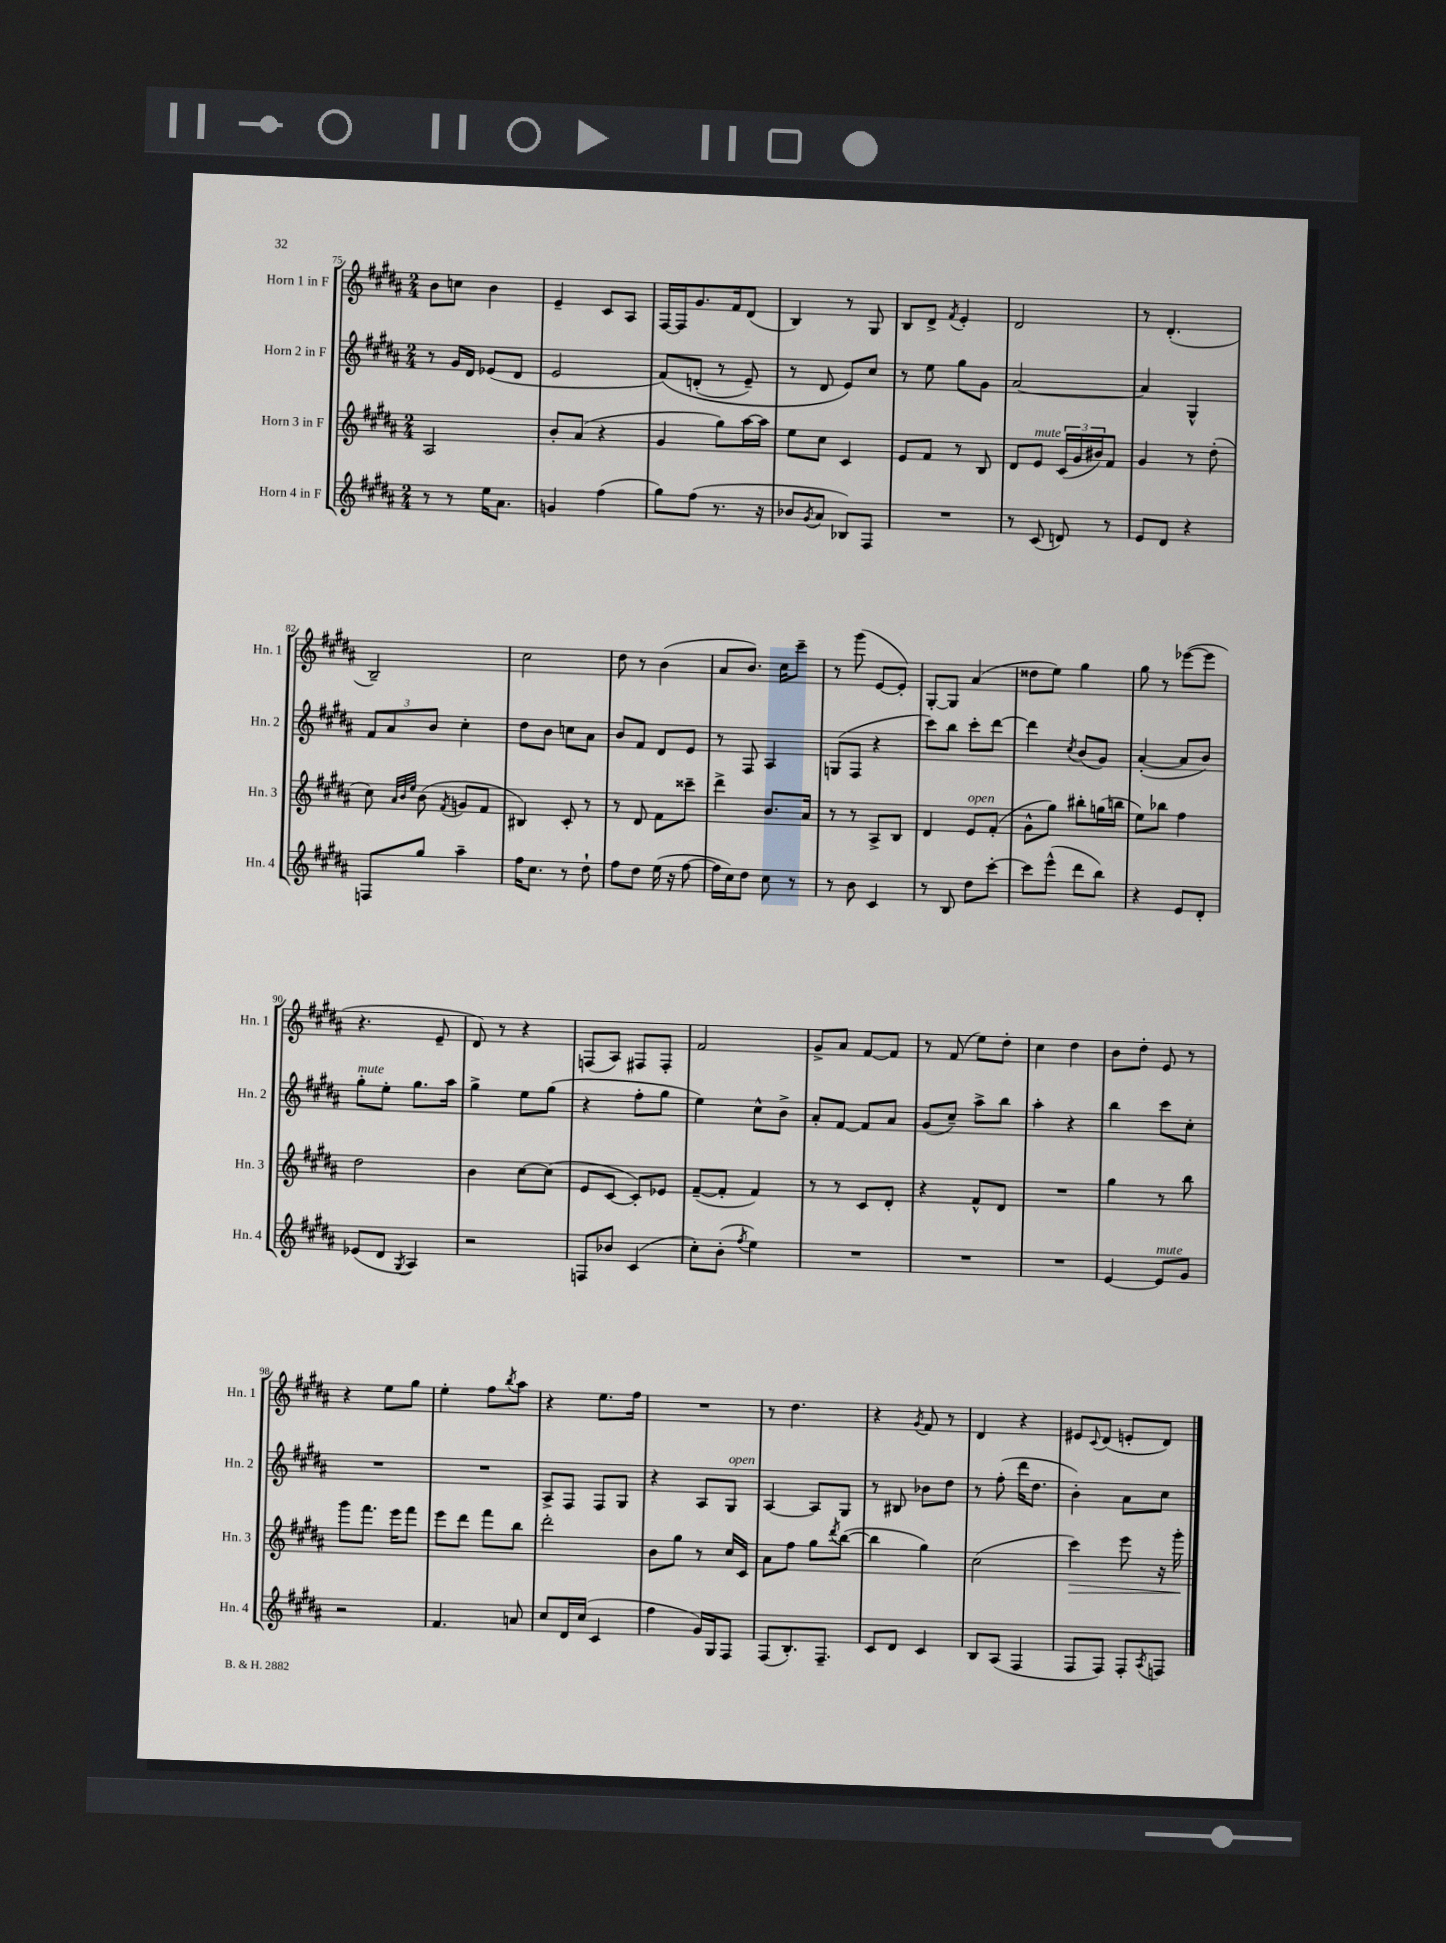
<<
\new StaffGroup <<
\new Staff = "s0" \with { instrumentName = "Horn 1 in F" shortInstrumentName = "Hn. 1" } {
    \clef treble \key b \major \numericTimeSignature \time 2/4
    b'8 c''8 b'4 |
    e'4-- cis'8 ais8 |
    fis16~ fis16 gis'8. fis'16 dis'8( |
    b4) r8 gis8 |
    b8 dis'8-> \acciaccatura { fis'8 } e'4-. |
    dis'2 |
    r8 dis'4.-.( |
    b2--) |
    cis''2 |
    dis''8 r8 b'4( |
    ais'8 b'8.) cis''16 cis'''8-- |
    r8 gis'''8( e'8~ e'8-.) |
    gis8~-. gis8 ais'4( |
    disis''8 e''8) gis''4 |
    gis''8 r8 ees'''8~( ees'''8 |
    r4. e'8-- |
    dis'8) r8 r4 |
    f8( ais8) fis8 fis8-. |
    fis'2 |
    gis'8-> ais'8 fis'8~ fis'8 |
    r8 fis'8( e''8) dis''8-. |
    cis''4 dis''4 |
    b'8 dis''8-. e'8 r8 |
    r4 e''8 gis''8 |
    e''4-. fis''8 \acciaccatura { b''8 } ais''8 |
    r4 e''8. fis''16 |
    R2 |
    r8 dis''4. |
    r4 \acciaccatura { gis'8 } fis'8 r8 |
    dis'4 r4 |
    eis'8 \appoggiatura { cis'8 } dis'8( e'8-. dis'8) \bar "|." |
}
\new Staff = "s1" \with { instrumentName = "Horn 2 in F" shortInstrumentName = "Hn. 2" } {
    \clef treble \key b \major \numericTimeSignature \time 2/4
    r8 gis'16 dis'16 ees'8( dis'8 |
    e'2 |
    fis'8)\( d'8-.( r8 e'8--) |
    r8 dis'8 e'8\) cis''8 |
    r8 e''8 gis''8 gis'8 |
    ais'2~ |
    ais'4 gis4-^ |
    \tuplet 3/2 { fis'8 ais'8 b'8 } cis''4-. |
    dis''8 b'8 c''8 ais'8 |
    b'8 fis'8 dis'8 e'8 |
    r8 fis8 ais4 |
    g8( fis8 r4 |
    cis'''8) b''8 cis'''8-. dis'''8~ |
    dis'''4 \acciaccatura { cis''8 } b'8( gis'8) |
    ais'4~-.( ais'8 b'8) |
    gis''8-.^\markup { \italic "mute" } e''8-. gis''8. ais''16 |
    gis''4-> e''8 gis''8( |
    r4 fis''8-. gis''8 |
    e''4) cis''8-^ b'8-> |
    ais'8-. fis'8~ fis'8 ais'8 |
    gis'8( cis''8--) ais''8-> b''8 |
    ais''4-. r4 |
    b''4 cis'''8 cis''8-. |
    R2 |
    R2 |
    ais8-> fis8 fis8 gis8 |
    r4 ais8 gis8^\markup { \italic "open" } |
    ais4~ ais8 gis8 |
    r8 bis8 bes'8 dis''8 |
    r8 fis''8-.( dis'''16 dis''8. |
    b'4-.) ais'8 cis''8 \bar "|." |
}
\new Staff = "s2" \with { instrumentName = "Horn 3 in F" shortInstrumentName = "Hn. 3" } {
    \clef treble \key b \major \numericTimeSignature \time 2/4
    ais2 |
    b'8-. ais'8( r4 |
    gis'4 gis''8) ais''16~ ais''16 |
    e''8 cis''8 cis'4 |
    e'8 fis'8 r8 b8 |
    dis'8 e'8^\markup { \italic "mute" } \tuplet 3/2 { cis'16( gis'16 bis'16) } fis'8 |
    gis'4 r8 dis''8-.( |
    cis''8) \grace { ais'32 b'32 e''32 } b'8( \acciaccatura { fis'8 } g'8 fis'8 |
    bis4) cis'8-. r8 |
    r8 dis'8 fis'8 cisis'''8-- |
    dis'''4-> b'8. ais'16 |
    r8 r8 ais8-> b8 |
    dis'4 e'8^\markup { \italic "open" } fis'8-.( |
    gis'8-^ gis''8) bis''8-. g''16( b''16 |
    e''8) bes''8 fis''4 |
    dis''2 |
    b'4 cis''8~ cis''8( |
    e'8 cis'8~ cis'8-.) ees'8 |
    fis'8~--( fis'8-. fis'4) |
    r8 r8 cis'8 dis'8-. |
    r4 fis'8-^ dis'8 |
    R2 |
    gis''4 r8 b''8 |
    gis'''8 fis'''8. e'''16 fis'''8 |
    e'''8 dis'''8 fis'''8 b''8 |
    dis'''2-. |
    b'8 gis''8 r8 cis''16 cis'16 |
    ais'8 fis''8 gis''8 \acciaccatura { dis'''8 } b''8~( |
    b''4 gis''4) |
    cis''2( |
    cis'''4\>) e'''8 r16 gis'''16-.\! \bar "|." |
}
\new Staff = "s3" \with { instrumentName = "Horn 4 in F" shortInstrumentName = "Hn. 4" } {
    \clef treble \key b \major \numericTimeSignature \time 2/4
    r8 r8 e''16 ais'8. |
    g'4 fis''4( |
    gis''8) fis''8( r8. r16 |
    bes'8 \acciaccatura { gis'8 } ais'8 bes8) fis8 |
    R2 |
    r8 cis'8( d'8) r8 |
    e'8 dis'8 r4 |
    f8 gis''8 ais''4-- |
    fis''16 cis''8. r8 dis''8-! |
    fis''8 dis''8 e''16( r16 fis''8~ |
    fis''16 cis''16) dis''8 cis''8 r8 |
    r8 b'8 cis'4 |
    r8 b8 dis''8 cis'''8~-. |
    cis'''8 e'''8-^( dis'''8 b''8) |
    r4 e'8 dis'8-. |
    ees'8( dis'8 \acciaccatura { gis8 } ais4) |
    r2 |
    f8 bes'8 cis'4( |
    cis''8-.) b'8-.( \acciaccatura { fis''8 } e''4) |
    R2 |
    R2 |
    R2 |
    e'4~ e'8^\markup { \italic "mute" } gis'8 |
    r2 |
    fis'4. a'8 |
    cis''8 dis'16 cis''16( cis'4 |
    fis''4 gis'16) gis16 fis8 |
    fis8( b8.-.) fis8.-- |
    cis'8 dis'8 cis'4 |
    b8 ais8( fis4 |
    fis8 fis8) fis8-. \acciaccatura { ais8 } f8 \bar "|." |
}
>>
>>
\layout { \context { \Score currentBarNumber = #75 } }
